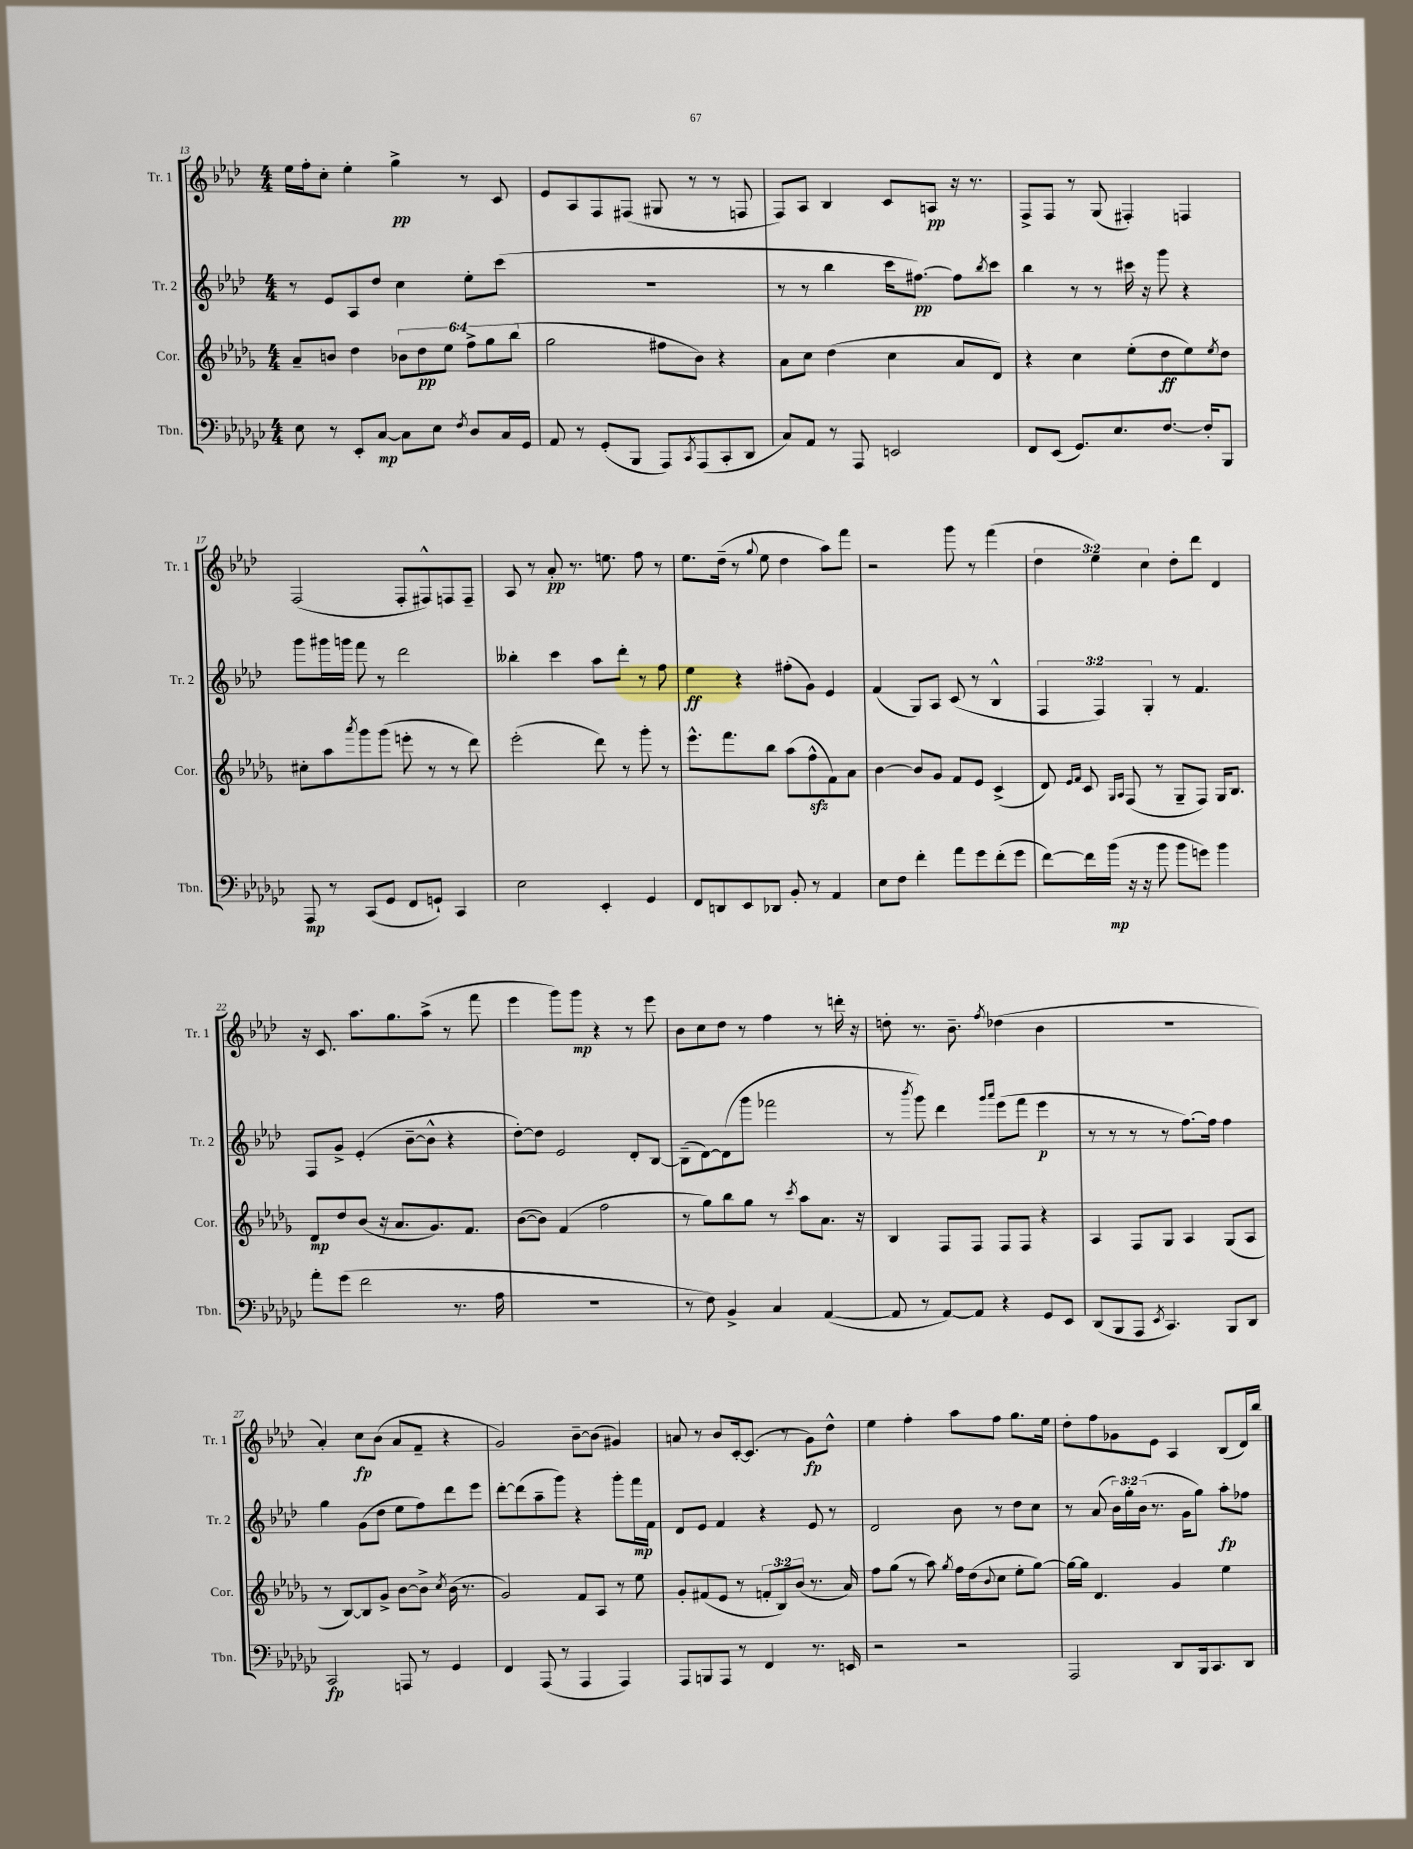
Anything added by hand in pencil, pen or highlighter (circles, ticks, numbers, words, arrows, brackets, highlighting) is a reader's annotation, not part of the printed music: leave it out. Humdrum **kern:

**kern	**kern	**kern	**kern
*staff4	*staff3	*staff2	*staff1
*clefF4	*clefG2	*clefG2	*clefG2
*k[b-e-a-d-g-c-]	*k[b-e-a-d-g-]	*k[b-e-a-d-]	*k[b-e-a-d-]
*M4/4	*M4/4	*M4/4	*M4/4
8E-	8a-~	8r	16ee-
.	.	.	16ff'
8r	8b	8e-	8cc'
8EE-'	4dd-	8A-	4ee-'
[8C-	.	8dd-	.
8C-]	12b-	4cc	4gg^
.	12dd-	.	.
8E-	.	.	.
.	12ee-	.	.
8qF	.	.	.
8D-	12ff^	8ee-'	8r
.	12gg-	.	.
16C-	.	(8ccc	8c
.	(12bb-	.	.
16GG-	.	.	.
=	=	=	=
8AA-	2gg-	1r	8e-
8r	.	.	8A-
(8GG-'	.	.	8F
8BBB-	.	.	(8F#
8AAA-)	8ff#	.	8G#
8qCC-	.	.	.
(8AAA-	8b-)	.	8r
8CC-'	4r	.	8r
8DD-	.	.	8F
=	=	=	=
8C-)	8a-	8r	8F)
8AA-	8cc	8r	8A-
8r	(4dd-	4bb-	4B-
8AAA-	.	.	.
2EE	4cc	16ccc	8c
.	.	[8.ff#)	.
.	.	.	8A
.	8a-	8ff#]	16r
.	.	.	8.r
.	.	8qbb-	.
.	8d-)	8ccc	.
=	=	=	=
8FF	4r	4bb-	8F^
(8EE-	.	.	8F
8.GG-)	4cc	8r	8r
.	.	8r	(8G
8.E-	.	.	.
.	(8ee-'	16ccc#	4F#')
.	.	16r	.
[8.F	8dd-	8ggg	.
.	8ee-)	4r	4F
16F']	.	.	.
.	8qee-	.	.
8BBB-	8dd-	.	.
=	=	=	=
8AAA-	8cc#'	8ggg	(2F
8r	8aa-	16ggg#	.
.	.	16ggg	.
.	8qaaa-	.	.
(8CC-	8ggg-	8fff	.
8GG-	(8ggg-	8r	.
8FF	8eee'	2ddd-	8F'
8GG`)	8r	.	8F#^^)
4CC-	8r	.	8F
.	8ddd-)	.	8F~
=	=	=	=
2E-	(2eee-'	4bb--'	8A-
.	.	.	8r
.	.	4ccc	8a-'
.	.	.	8.r
4EE-'	8ddd-)	8aa-	.
.	.	.	8.ee
.	8r	8ddd-'	.
4GG-	8ggg-'	8r	8ff
.	8r	8ff	8r
=	=	=	=
8FF	8.eee-^^	4ee-	8.ee-
8DD	.	.	.
.	8.fff	.	(16dd-~
8EE-	.	4r	8r
.	.	.	8qqgg
8DD-	8bb-	.	8ee-
8BB-'	(8aa-	(8ff#'	4dd-
8r	8ff^^	8g)	.
4AA-	8f)	4e-	8aa-)
.	8a-	.	8fff
=	=	=	=
8E-	[4b-	(4f	2r
8F	.	.	.
4f'	8b-]	8G)	.
.	8g-	8A-	.
8a-	8f	(8c	8ggg
8g-	8e-	8r	8r
(8f'	(4c^	4B-^^	(4fff
8g-	.	.	.
=	=	=	=
[8f)	8d-)	6F	6dd-
.	16qqe-	.	.
.	16qqf	.	.
16f]	8c	.	.
.	.	6F)	6ee-)
(16b-	.	.	.
.	16qqG-	.	.
.	16qqA-	.	.
16r	(8F	.	.
16r	.	.	.
.	.	6G'	6cc
8b-	8r	.	.
8b-	8G-~	8r	8dd-'
8g)	8F)	4.f	8ddd-
4b-	16G-	.	4d-
.	8.B-	.	.
=	=	=	=
8a-'	8d-	8F	16r
.	.	.	8.c
(8g-	8dd-	8g^	.
2f	(8b-	(4e-'	8.aa-
.	16r	.	.
.	8.a-	.	8.gg
.	.	[8b-~	.
.	8.g-)	8b-^^]	(8aa-^
8.r	.	4r	8r
.	8.f	.	.
.	.	.	8fff
16A-	.	.	.
=	=	=	=
1r	([8b-	[8dd-')	4eee-
.	8b-])	8dd-]	.
.	(4f	2e-	8ggg)
.	.	.	8ggg
.	2ff	.	4r
.	.	8d-'	8r
.	.	[8B-	8eee-
=	=	=	=
8r	8r	(8B-~]	8b-
8F)	8gg-)	[8d-)	8cc
4BB-^	8bb-	(8d-]	8dd-
.	8gg-	8ggg	8r
4C-	8r	2fff-	4ff
.	8qccc	.	.
.	8aa-	.	.
([4AA-	8.a-	.	8r
.	.	.	16ddd'
.	16r	.	16r
=	=	=	=
8AA-]	4B-	8r	8dd'
.	.	8qbbb-	.
8r	.	8ggg)	8.r
[8AA-)	8F	4ddd-	.
.	.	.	8.b-~
8AA-]	8F	.	.
.	.	16qqggg	.
.	.	16qqaaa-	8qff
4r	8F	(8eee-	(4dd-
.	8F	8fff	.
8GG-	4r	4eee-	4b-
8EE-	.	.	.
=	=	=	=
(8DD-	4A-	8r	1r
8BBB-	.	8r	.
8AAA-	8F	8r	.
8qEE-	.	.	.
4.CC-)	8G-	8r	.
.	4A-	[8.ff)	.
.	.	16ff]	.
8BBB-	(8G-	4ff	.
8DD-	8A-	.	.
=	=	=	=
2CC-	8r	4gg	4a-')
.	[8B-)	.	.
.	8B-]	(8g	8cc
.	8g-^	8dd-	(8b-
8AAA	[8b-	8ee-	8a-
8r	8b-^]	8ff)	8f~
.	8qcc	.	.
4GG-	(16b-	8ddd-	4r
.	8.r	.	.
.	.	8eee-	.
=	=	=	=
4FF	2g-)	[8ddd-'	2g)
.	.	(8ddd-]	.
(8AAA-	.	8aa-~	.
8r	.	8ggg)	.
4AAA-	8f	4r	[8b-~
.	8A-	.	(8b-]
4AAA-)	8r	8ggg'	4g#)
.	8ee-	16fff	.
.	.	16f	.
=	=	=	=
8AAA-	8g-'	8d-	8a
8BBB	(8f#	8e-	8r
8AAA-	8e-	4f	8b-
8r	8r	.	[16c'
.	.	.	(8.c]
4FF	12f'	4r	.
.	12B-)	.	.
.	.	.	8r
.	(12b-	.	.
8.r	8.r	8e-	8g)
.	.	8r	8dd-^^
16EE	16a-)	.	.
=	=	=	=
2r	8ff	2d-	4ee-
.	(8gg-	.	.
.	8r	.	4ff'
.	8aa-)	.	.
.	8qgg-	.	.
2r	16ff	8b-	8aa-
.	(16dd-	.	.
.	8qqb-	.	.
.	8cc	8r	8ff
.	8ee-'	8dd-	8.gg
.	[8gg-)	8cc	.
.	.	.	16ee-
=	=	=	=
2AAA-	16gg-_	8r	8dd-'
.	16gg-]	.	.
.	4.d-	(8a-	8ff
.	.	24b-)	8g-
.	.	24gg'	.
.	.	(24b-	.
.	.	8.r	8e-
8DD-	4g-	.	4A-
.	.	16g	.
16BBB-	.	8gg)	.
8.CC-	.	.	.
.	4ee-	8aa-'	(8B-
8DD-	.	8ff-	16d-)
.	.	.	16bb-
==	==	==	==
*-	*-	*-	*-
